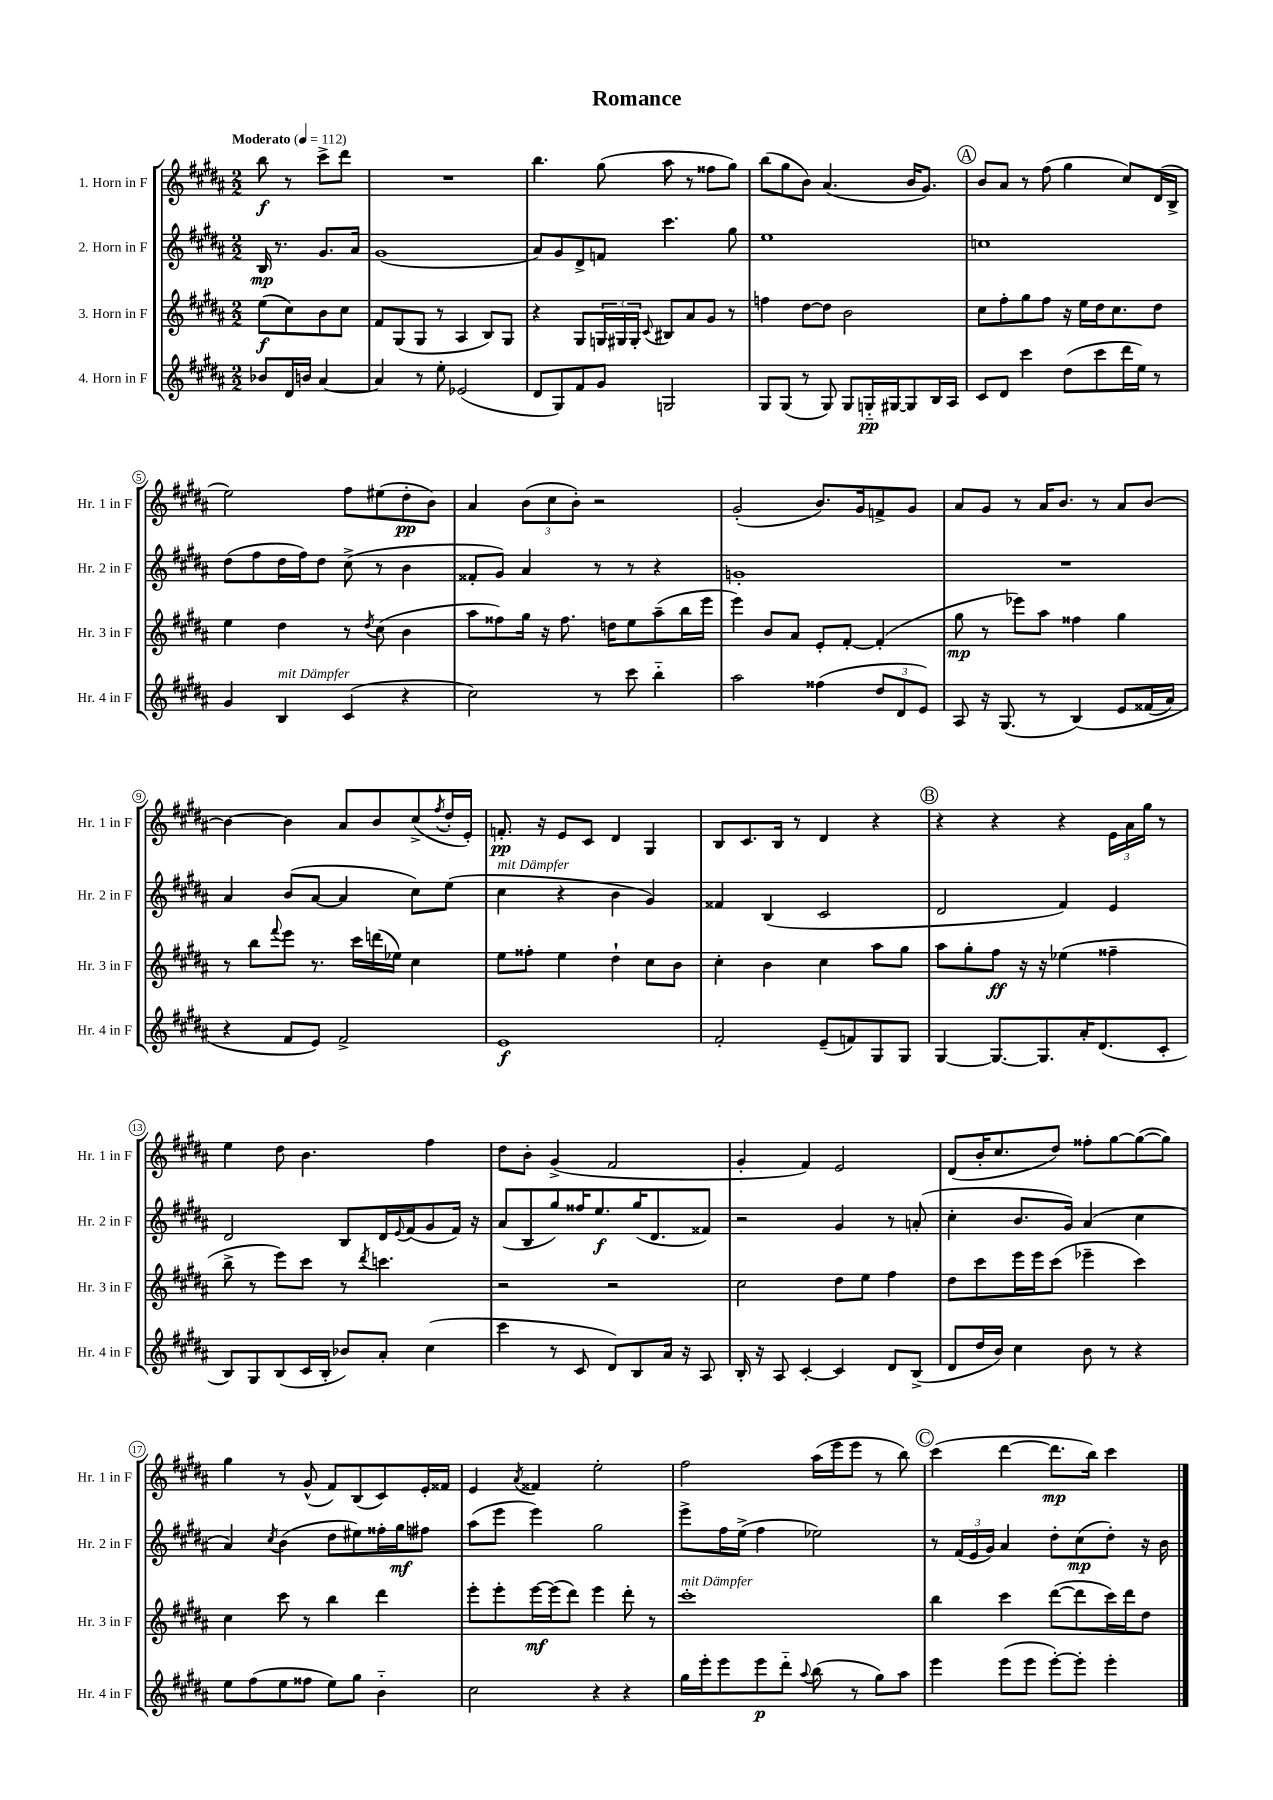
\header { title = "Romance" }
<<
\new StaffGroup <<
\new Staff = "s0" \with { instrumentName = "1. Horn in F" shortInstrumentName = "Hr. 1 in F" } {
    \clef treble \key b \major \numericTimeSignature \time 2/2 \partial 2 \tempo "Moderato" 4 = 112
    b''8\f r8 cis'''8-> dis'''8 |
    R1 |
    b''4. gis''8( ais''8 r8 fisis''8 gis''8) |
    b''8( gis''8 b'8) ais'4.( b'16 gis'8.) |
    \mark \markup { \circle "A" } b'8 ais'8 r8 fis''8( gis''4 cis''8) dis'16( b16-> |
    e''2) fis''8 eis''8( dis''8-.\pp b'8) |
    ais'4 \tuplet 3/2 { b'8( cis''8 b'8-.) } r2 |
    gis'2-.( b'8.) gis'16 f'8-> gis'8 |
    ais'8 gis'8 r8 ais'16 b'8. r8 ais'8 b'8~ |
    b'4~ b'4 ais'8 b'8 cis''8->( \acciaccatura { fis''8 } dis''16-. e'16-.) |
    f'8.-.\pp r16 e'8 cis'8 dis'4 gis4 |
    b8 cis'8. b16 r8 dis'4 r4 |
    \mark \markup { \circle "B" } r4 r4 r4 \tuplet 3/2 { e'16 ais'16 gis''16 } r8 |
    e''4 dis''8 b'4. fis''4 |
    dis''8 b'8-. gis'4->( fis'2 |
    gis'4-. fis'4) e'2 |
    dis'8( b'16-. cis''8. dis''8) fisis''8-. gis''8~ gis''8~( gis''8) |
    gis''4 r8 gis'8-^( fis'8) b8( cis'8) e'16-. fisis'16 |
    e'4 \acciaccatura { ais'8 } fisis'4 e''2-. |
    fis''2 ais''16( e'''16 e'''8 r8 b''8) |
    \mark \markup { \circle "C" } cis'''4( dis'''4~ dis'''8.\mp b''16) cis'''4 \bar "|." |
}
\new Staff = "s1" \with { instrumentName = "2. Horn in F" shortInstrumentName = "Hr. 2 in F" } {
    \clef treble \key b \major \numericTimeSignature \time 2/2 \partial 2
    b16\mp r8. gis'8. ais'16 |
    gis'1( |
    ais'8) gis'8 dis'8-> f'8 cis'''4. gis''8 |
    e''1 |
    \mark \markup { \circle "A" } c''1 |
    dis''8( fis''8 dis''16 fis''16) dis''8 cis''8->( r8 b'4 |
    fisis'8-. gis'8) ais'4 r8 r8 r4 |
    g'1-. |
    R1 |
    ais'4 b'8( ais'8~ ais'4 cis''8) e''8( |
    cis''4^\markup { \italic "mit Dämpfer" } r4 b'4 gis'4) |
    fisis'4 b4( cis'2 |
    \mark \markup { \circle "B" } dis'2 fis'4) e'4 |
    dis'2 b8 dis'16 \appoggiatura { e'8 } fis'16( gis'8 fis'16) r16 |
    ais'8( b8 gis''8) fisis''16 e''8.\f gis''16( dis'8. fisis'8) |
    r2 gis'4 r8 a'8-.( |
    cis''4-. b'8. gis'16) ais'4( cis''4 |
    ais'4) \acciaccatura { cis''8 } b'4( dis''8 eis''8) fisis''16-. gis''16\mf fis''8 |
    ais''8( e'''8 e'''4) gis''2 |
    e'''8-> fis''16 e''16->( fis''4 ees''2) |
    \mark \markup { \circle "C" } r8 \tuplet 3/2 { fis'16( e'16 gis'16) } ais'4 dis''8-. cis''8\mp( dis''8-.) r16 b'16 \bar "|." |
}
\new Staff = "s2" \with { instrumentName = "3. Horn in F" shortInstrumentName = "Hr. 3 in F" } {
    \clef treble \key b \major \numericTimeSignature \time 2/2 \partial 2
    e''8\f( cis''8) b'8 cis''8 |
    fis'8 gis8( gis8 r8 ais4 b8) gis8 |
    r4 gis8 \tuplet 3/2 { g16 gis16 gis16-. } \appoggiatura { cis'8 } bis8 ais'8 gis'8 r8 |
    f''4 dis''8~ dis''8 b'2 |
    \mark \markup { \circle "A" } cis''8 fis''8-. gis''8 fis''8 r16 e''16 dis''16 cis''8. dis''8 |
    e''4 dis''4 r8 \acciaccatura { dis''8 } cis''8( b'4 |
    ais''8 fisis''8) gis''16 r16 fisis''8. d''16 e''8 ais''8--( b''16 e'''16 |
    e'''4) b'8 ais'8 e'8-. fis'8~-. fis'4-.( |
    gis''8\mp r8 ees'''8) ais''8 fisis''4 gis''4 |
    r8 b''8 \appoggiatura { fis'''8 } e'''8 r8. cis'''16 d'''16( ees''16) cis''4 |
    e''8 fisis''8-. e''4 dis''4-! cis''8 b'8 |
    cis''4-. b'4 cis''4 ais''8 gis''8 |
    \mark \markup { \circle "B" } ais''8 gis''8-. fis''8\ff r16 r16 ees''4( fisis''4-- |
    b''8-> r8 e'''8) cis'''8 r8 \acciaccatura { dis'''8 } c'''4. |
    r2 r2 |
    cis''2 dis''8 e''8 fis''4 |
    dis''8 cis'''8 e'''16 e'''16 cis'''8( ees'''4-- cis'''4) |
    cis''4 cis'''8 r8 b''4 dis'''4 |
    e'''8-. e'''8-. e'''16~\mf e'''16( dis'''8) e'''4 dis'''8-. r8 |
    cis'''1-.^\markup { \italic "mit Dämpfer" } |
    \mark \markup { \circle "C" } b''4 cis'''4 dis'''8~( dis'''8 cis'''16) dis'''16 dis''8 \bar "|." |
}
\new Staff = "s3" \with { instrumentName = "4. Horn in F" shortInstrumentName = "Hr. 4 in F" } {
    \clef treble \key b \major \numericTimeSignature \time 2/2 \partial 2
    bes'8 dis'16 b'16 ais'4~ |
    ais'4 r8 e''8-. ees'2( |
    dis'8 gis8) fis'8 gis'8 g2 |
    gis8 gis8( r8 gis8) gis8 g16-_\pp gis16~ gis8 b16 ais16 |
    \mark \markup { \circle "A" } cis'8 dis'8 cis'''4 dis''8( cis'''8 dis'''16 e''16) r8 |
    gis'4 b4^\markup { \italic "mit Dämpfer" } cis'4( r4 |
    cis''2) r8 cis'''8 b''4-_ |
    ais''2 fisis''4( \tuplet 3/2 { dis''8 dis'8 e'8) } |
    ais8 r16 gis8.( r8 b4)\( e'8 fisis'16( ais'16) |
    r4 fis'8 e'8\) fis'2-> |
    e'1\f |
    fis'2-. e'8--( f'8) gis8 gis8 |
    \mark \markup { \circle "B" } gis4~ gis8.~ gis8. ais'16-. dis'8.( cis'8-. |
    b8) gis8 b8( cis'16 b16-. bes'8) ais'8-. cis''4( |
    cis'''4 r8 cis'8 dis'8) b8 ais'16 r16 ais8 |
    b16-. r16 ais8 cis'4~-. cis'4 dis'8 b8->( |
    dis'8 dis''16 b'16) cis''4 b'8 r8 r4 |
    e''8 fis''8( e''8 fisis''8 e''8) gis''8 b'4-_ |
    cis''2 r4 r4 |
    gis''16 e'''16-. e'''8 e'''8\p dis'''8-_ \appoggiatura { ais''8 } b''8( r8 gis''8) ais''8 |
    \mark \markup { \circle "C" } e'''4 e'''8( e'''8 e'''8~-.) e'''8-. e'''4-. \bar "|." |
}
>>
>>
\layout { \context { \Score \override BarNumber.stencil = #(make-stencil-circler 0.1 0.3 ly:text-interface::print) } }
